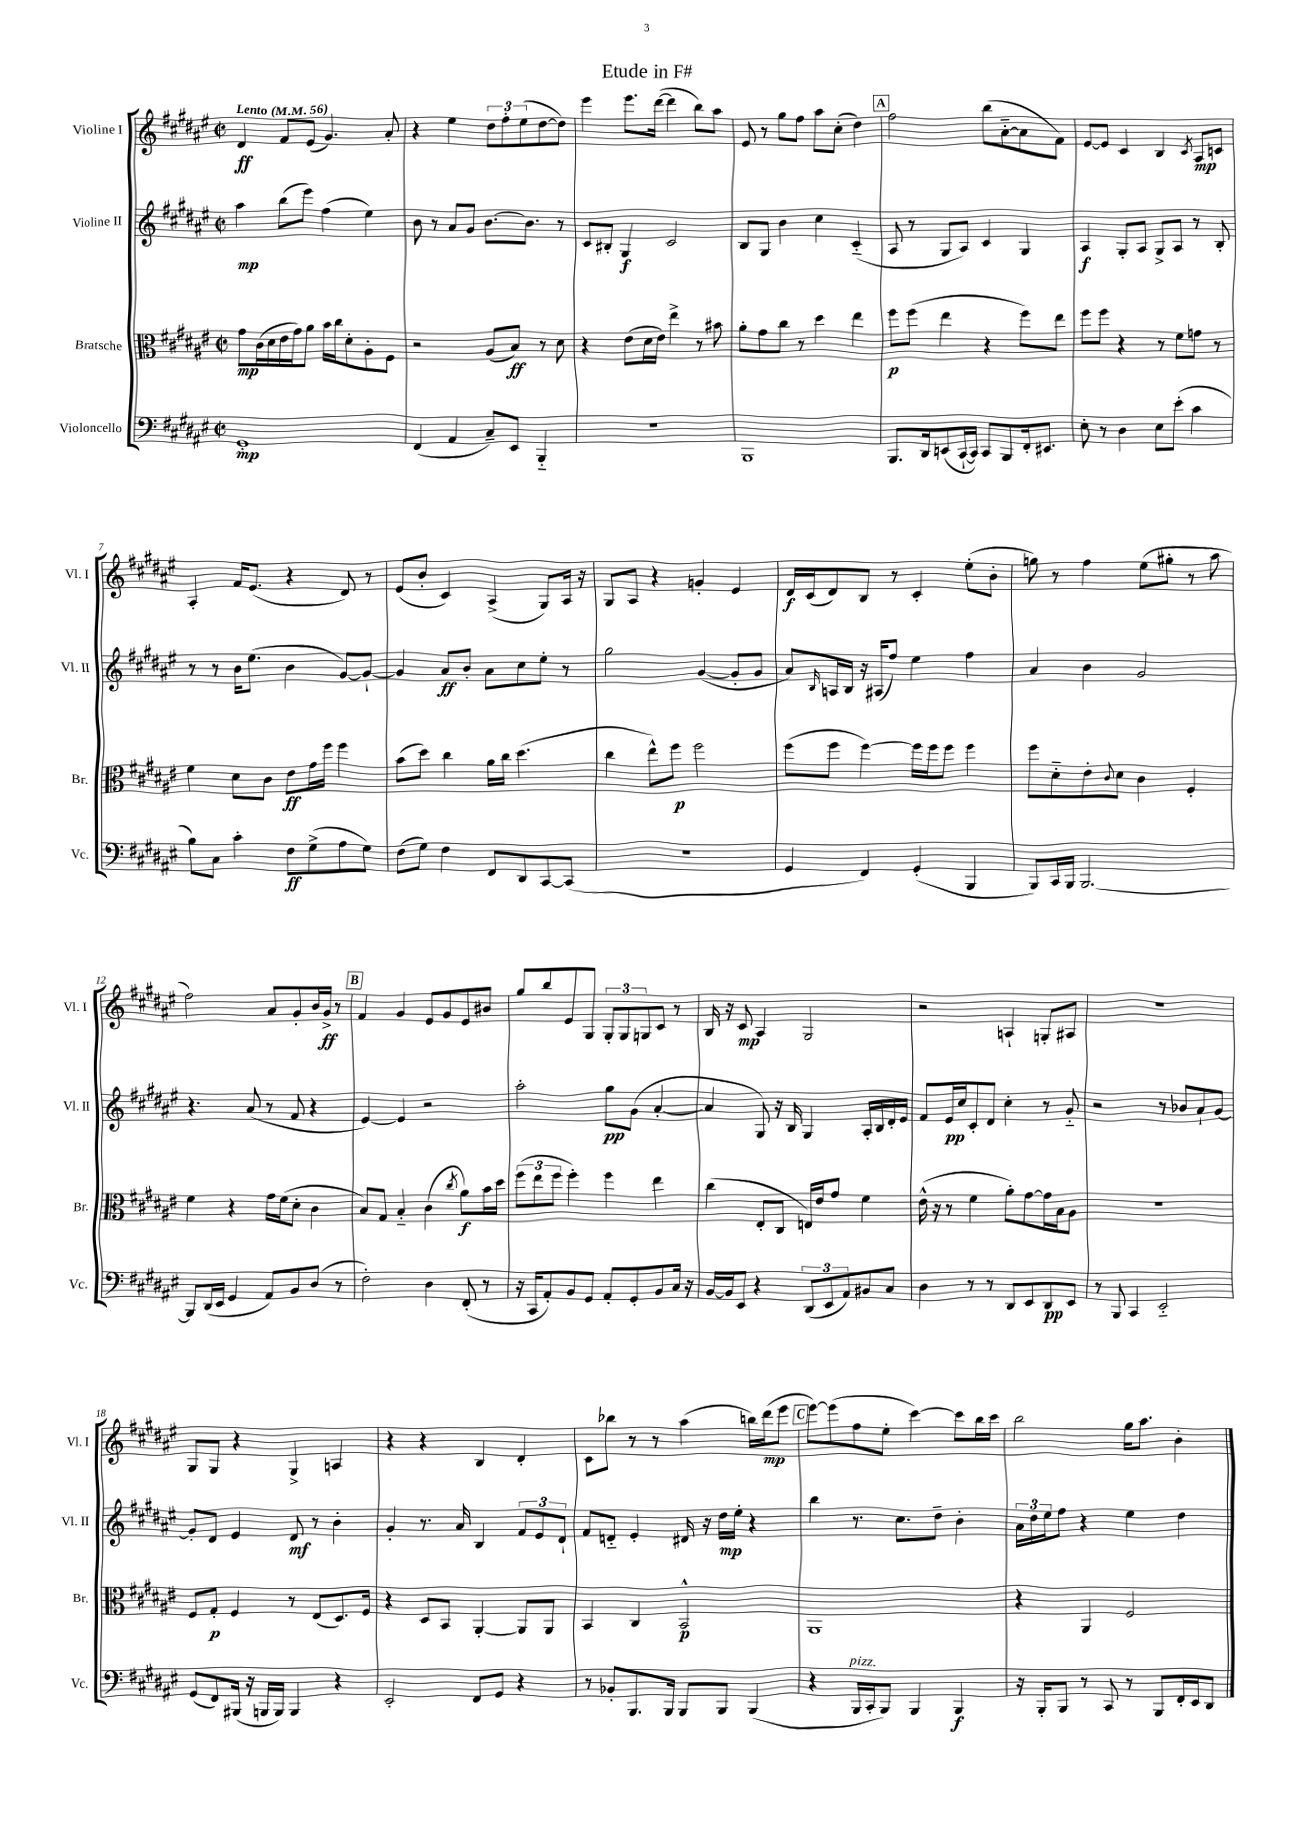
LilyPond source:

\header { title = "Etude in F#" }
<<
\new StaffGroup <<
\new Staff = "s0" \with { instrumentName = "Violine I" shortInstrumentName = "Vl. I" } {
    \clef treble \key fis \major \defaultTimeSignature \time 2/2 \tempo "Lento" 4 = 56
    dis'4\ff fis'8 eis'8( gis'4.) ais'8-. |
    r4 eis''4 \tuplet 3/2 { dis''8 fis''8-. eis''8( } dis''8~ dis''8) |
    eis'''4 eis'''8. dis'''16~( dis'''4 b''8) ais''8 |
    eis'8 r8 gis''8 fis''8 ais''8 cis''8-.( dis''4) |
    \mark \markup { \box "A" } fis''2 b''8( ais'8~-_ ais'8 fis'8) |
    eis'8~ eis'8 cis'4 b4 \acciaccatura { cis'8 } ais8\mp c'8 |
    ais4-. fis'16 eis'8.( r4 dis'8) r8 |
    eis'8( b'8-. cis'4) ais4->( gis8) ais16 r16 |
    gis8 ais8 r4 g'4-. eis'4 |
    dis'16\f cis'16( dis'8) b8 r8 cis'4-. eis''8-.( b'8-. |
    g''8) r8 fis''4 eis''8( gis''8-. r8 ais''8 |
    fis''2) ais'8 gis'8-. b'16 gis'16->\ff r8 |
    \mark \markup { \box "B" } fis'4 gis'4 eis'8 gis'8 eis'8 bis'8 |
    gis''8 b''8 eis'8 gis8 \tuplet 3/2 { gis8-. gis8 g8 } cis'8 r8 |
    b16 r16 cis'8\mp ais4 gis2 |
    r2 a4-! g8-. ais8 |
    r1 |
    gis8 gis8 r4 gis4-> a4 |
    r4 r4 b4 dis'4-. |
    cis'8 bes''8 r8 r8 ais''4( b''16) dis'''16\mp( eis'''8 |
    \mark \markup { \box "C" } eis'''8~) eis'''8( fis''8 eis''8-. cis'''4~) cis'''8 b''16 cis'''16 |
    b''2 gis''16 ais''8. b'4-. \bar "|." |
}
\new Staff = "s1" \with { instrumentName = "Violine II" shortInstrumentName = "Vl. II" } {
    \clef treble \key fis \major \defaultTimeSignature \time 2/2
    ais''4\mp b''8( eis'''8) fis''4( eis''4) |
    b'8 r8 ais'8 gis'8 b'8.~ b'8. r8 |
    cis'8 bis8-. gis4\f cis'2 |
    b8 gis8 b'4 cis''4 cis'4-_( |
    \mark \markup { \box "A" } ais8 r8 gis8 ais8) cis'4 gis4 |
    ais4\f gis8-. ais8 gis8-> ais8 r8 b8-. |
    r8 r8 b'16 eis''8.( b'4 gis'8~) gis'8~-! |
    gis'4 ais'8\ff b'8-. ais'8 cis''8 eis''8-. r8 |
    gis''2 gis'4~( gis'8-. gis'8 |
    ais'8) \grace { b16 } a16 b16 r16 ais16( fis''8) eis''4 fis''4 |
    ais'4 b'4 gis'2 |
    r4. ais'8( r8 fis'8 r4 |
    \mark \markup { \box "B" } eis'4~) eis'4 r2 |
    ais''2-. gis''8\pp gis'8( ais'4~-. |
    ais'4 gis8) r16 b16 gis4 ais16-. b16 dis'16-. eis'16 |
    fis'8 eis'16\pp cis''16 cis'8-. dis'8 cis''4-. r8 gis'8-_ |
    r2 r8 bes'8 ais'8-! gis'8~ |
    gis'8-. dis'8 eis'4 dis'8\mf r8 b'4-. |
    gis'4-. r8. ais'16 b4 \tuplet 3/2 { fis'8 eis'8 dis'8-! } |
    fis'8 d'8-_ eis'4-. dis'16 r16 dis''16\mp eis''16-. r4 |
    \mark \markup { \box "C" } b''4 r8. cis''8. dis''8-- b'4-. |
    \tuplet 3/2 { ais'16 dis''16 eis''16 } fis''8 r4 eis''4 dis''4 \bar "|." |
}
\new Staff = "s2" \with { instrumentName = "Bratsche" shortInstrumentName = "Br." } {
    \clef alto \key fis \major \defaultTimeSignature \time 2/2
    gis'8\mp cis'16( dis'16 eis'16 gis'16) ais'8 b'16 cis''16 dis'8-. ais8-. fis8 |
    r2 ais8( b8\ff) r8 dis'8 |
    r4 eis'8( dis'16 eis'16) eis''4-> r8 bis'8 |
    ais'8-. gis'8 cis''8 r8 dis''4 eis''4 |
    \mark \markup { \box "A" } fis''8\p fis''8( eis''4 r4 fis''8) eis''8 |
    fis''8 fis''8 r4 r8 fis'8 g'8 r8 |
    fis'4 dis'8 cis'8 eis'8\ff gis'16 fis''16 fis''4 |
    b'8( dis''8) cis''4 ais'16 cis''16 dis''4.( |
    cis''4 eis''8-^) fis''8\p fis''2 |
    fis''8( fis''8 fis''4~) fis''16 fis''16 fis''8 fis''4 |
    fis''8 dis'8-_ eis'8-. \appoggiatura { cis'8 } dis'8 cis'4 fis4-. |
    fis'4 r4 gis'16 fis'16( dis'8-. cis'4 |
    \mark \markup { \box "B" } b8) gis8 b4-_ cis'4( \acciaccatura { cis''8 } ais'8\f) b'16 dis''16 |
    \tuplet 3/2 { fis''8( eis''8 fis''8 } fis''4-.) fis''4 eis''4 |
    cis''4( eis8-. cis8 e16) eis'16 gis'8 fis'4 |
    eis'16-^( r16 r8 fis'4 ais'8-.) gis'8~ gis'16 b16 ais8 |
    r1 |
    fis8 gis8-.\p fis4 r8 eis8( dis8.) fis16 |
    r4 dis8 b,8 ais,4~-. ais,8 ais,8 |
    b,4 cis4 b,2-^\p |
    \mark \markup { \box "C" } ais,1 |
    r4 ais,4 fis2 \bar "|." |
}
\new Staff = "s3" \with { instrumentName = "Violoncello" shortInstrumentName = "Vc." } {
    \clef bass \key fis \major \defaultTimeSignature \time 2/2
    gis,1-.\mp |
    fis,4( ais,4 cis8--) eis,8 b,,4-_ |
    R1 |
    b,,1 |
    \mark \markup { \box "A" } b,,8. dis,16 e,8( cis,16~-! cis,16) cis,8 b,,8 fis,16-. eis,8. |
    eis8-. r8 dis4 eis8 eis'8-.( cis'4 |
    b8) cis8 cis'4-. fis8\ff gis8->( ais8 gis8) |
    fis8( gis8) fis4 fis,8 dis,8 cis,8~ cis,8( |
    R1 |
    gis,4 fis,4) gis,4-.( b,,4 |
    b,,8) cis,16 b,,16 b,,2.~ |
    b,,8 dis,16( eis,16 gis,4 ais,8) b,8 dis8( r8 |
    \mark \markup { \box "B" } fis2-.) dis4 fis,8-.( r8 |
    r16 cis,16 ais,8-.) b,8 gis,8 ais,8-. gis,8-. b,8 cis16 r16 |
    b,16~ b,16 eis,8 r4 \tuplet 3/2 { dis,8( eis,8 ais,8) } bis,8 cis8 |
    dis4 r8 r8 dis,8 eis,8 dis,8\pp eis,8 |
    r8 b,,8 cis,4 eis,2-_ |
    gis,8( fis,8) bis,,16( r16 b,,16 b,,16) b,,4 r4 |
    eis,2-. fis,8 gis,8 r4 |
    r8 bes,8-. b,,8. b,,16 b,,8 b,,8 b,,4( |
    \mark \markup { \box "C" } r4 b,,16^\markup { \italic "pizz." } cis,16-. b,,8) b,,4 b,,4\f |
    r16 b,,16-. b,,8 r8 cis,8 r8 b,,8 fis,16-. eis,16 dis,8 \bar "|." |
}
>>
>>
